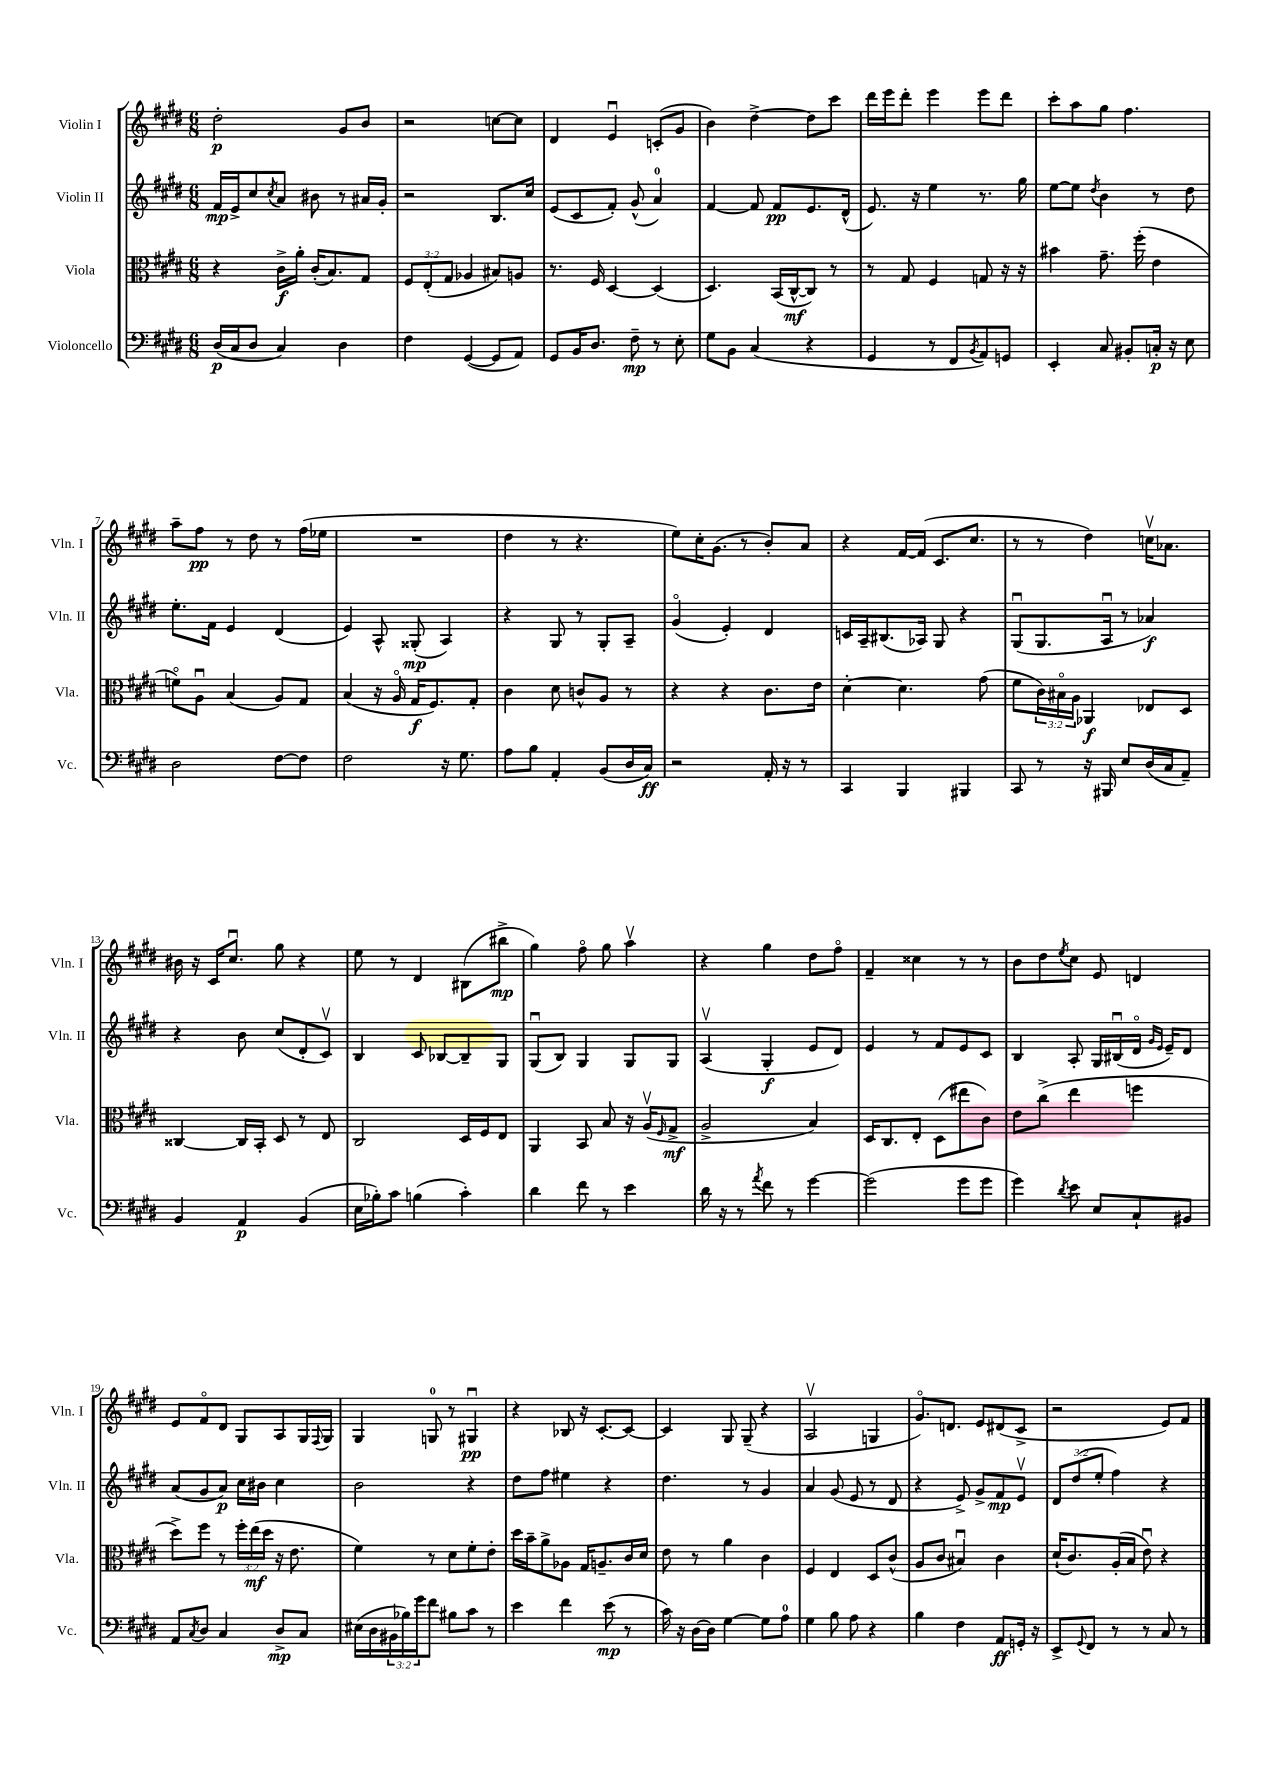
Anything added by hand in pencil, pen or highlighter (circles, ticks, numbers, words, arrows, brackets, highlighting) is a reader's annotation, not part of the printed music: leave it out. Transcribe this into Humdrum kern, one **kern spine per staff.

**kern	**dynam	**kern	**dynam	**kern	**dynam	**kern	**dynam
*part4	*part4	*part3	*part3	*part2	*part2	*part1	*part1
*staff4	*staff4	*staff3	*staff3	*staff2	*staff2	*staff1	*staff1
*I"Violoncello	*	*I"Viola	*	*I"Violin II	*	*I"Violin I	*
*I'Vc.	*	*I'Vla.	*	*I'Vln. II	*	*I'Vln. I	*
*clefF4	*	*clefC3	*	*clefG2	*	*clefG2	*
*k[f#c#g#d#]	*	*k[f#c#g#d#]	*	*k[f#c#g#d#]	*	*k[f#c#g#d#]	*
*M6/8	*	*M6/8	*	*M6/8	*	*M6/8	*
=1	=1	=1	=1	=1	=1	=1	=1
(16D#/LL	p	4r	.	16f#/LL	mp	2dd#'\	p
16C#/J	.	.	.	16e^/J	.	.	.
8D#/J	.	.	.	8cc#/	.	.	.
.	.	.	.	8qcc#/	.	.	.
4C#/)	.	16c#^\LL	f	8a/J	.	.	.
.	.	16a'\JJ	.	.	.	.	.
.	.	(16c#'/KL	.	8b#X\	.	.	.
.	.	8.B/)	.	.	.	.	.
4D#\	.	.	.	8r	.	8g#/L	.
.	.	8G#/J	.	16a#X/LL	.	8b/J	.
.	.	.	.	16g#'/JJ	.	.	.
=2	=2	=2	=2	=2	=2	=2	=2
4F#\	.	12F#/L	.	2r	.	2r	.
.	.	(12E'/	.	.	.	.	.
.	.	12G#/J	.	.	.	.	.
([4GG#/	.	4A-X/	.	.	.	.	.
8GG#/L]	.	8B#X/L)	.	8.B/L	.	[8ccn\L	.
8AA/J)	.	8An/J	.	.	.	8cc\J]	.
.	.	.	.	16cc#/Jk	.	.	.
=3	=3	=3	=3	=3	=3	=3	=3
8GG#/L	.	8.r	.	(8e/L	.	4d#/	.
16BB/K	.	.	.	8c#/	.	.	.
8.D#/J	.	16F#/	.	.	.	.	.
.	.	[4D#/	.	8f#'/J)	.	4eu/	.
8F#~\	mp	.	.	(8g#^^/	.	.	.
8r	.	(4D#/]	.	4a/)	.	(8cn'/L	.
8E'\	.	.	.	.	.	8g#/J	.
=4	=4	=4	=4	=4	=4	=4	=4
8G#\L	.	4.D#/)	.	[4f#/	.	4b\)	.
8BB\J	.	.	.	.	.	.	.
(4C#/	.	.	.	8f#/]	.	[4dd#^\	.
.	.	(16BB/LL	.	8f#/L	pp	.	.
.	.	[16C#^^/J	mf	.	.	.	.
4r	.	8C#/J])	.	8.e/	.	8dd#\L]	.
.	.	8r	.	.	.	8ccc#\J	.
.	.	.	.	(16d#^^/Jk	.	.	.
=5	=5	=5	=5	=5	=5	=5	=5
4GG#/	.	8r	.	8.e/)	.	16ddd#\LL	.
.	.	.	.	.	.	16eee\J	.
.	.	8G#/	.	.	.	8ddd#'\J	.
.	.	.	.	16r	.	.	.
8r	.	4F#/	.	4ee\	.	4eee\	.
8FF#/L	.	.	.	.	.	.	.
8qBB/	.	.	.	.	.	.	.
8AA/)	.	8Gn/	.	8.r	.	8eee\L	.
8GGn/J	.	16r	.	.	.	8ddd#\J	.
.	.	16r	.	16gg#\	.	.	.
=6	=6	=6	=6	=6	=6	=6	=6
4EE'/	.	4b#X\	.	[8ee\L	.	8ccc#'\L	.
.	.	.	.	8ee\J]	.	8aa\	.
.	.	.	.	8qdd#/	.	.	.
8C#/	.	8.g#~\	.	4b\	.	8gg#\J	.
8BB#X'/L	.	.	.	.	.	4.ff#\	.
.	.	(16ff#'\	.	.	.	.	.
16Cn'/Jk	p	4e\	.	8r	.	.	.
16r	.	.	.	.	.	.	.
8E\	.	.	.	8dd#\	.	.	.
!!LO:LB:g=z
=7	=7	=7	=7	=7	=7	=7	=7
2D#\	.	8fn\L)	.	8.ee'\L	.	8aa~\L	.
.	.	8Au\J	.	.	.	8ff#\J	pp
.	.	.	.	16f#\Jk	.	.	.
.	.	(4B/	.	4e/	.	8r	.
.	.	.	.	.	.	8dd#\	.
[8F#\L	.	8A/L)	.	(4d#/	.	8r	.
8F#\J]	.	8G#/J	.	.	.	(16ff#\LL	.
.	.	.	.	.	.	16ee-X\JJ	.
=8	=8	=8	=8	=8	=8	=8	=8
2F#\	.	(4B/	.	4e/)	.	2.r	.
.	.	16r	.	8A^^/	.	.	.
.	.	16A/	.	.	.	.	.
.	.	16G#/KL	f	(8G##X'/	mp	.	.
.	.	8.F#/)	.	.	.	.	.
16r	.	.	.	4A/)	.	.	.
8.G#\	.	.	.	.	.	.	.
.	.	8G#'/J	.	.	.	.	.
=9	=9	=9	=9	=9	=9	=9	=9
8A\L	.	4c#\	.	4r	.	4dd#\	.
8B\J	.	.	.	.	.	.	.
4AA'/	.	8d#\	.	8G#/	.	8r	.
.	.	8cn^^/L	.	8r	.	4.r	.
(8BB/L	.	8A/J	.	8G#'/L	.	.	.
16D#/L	.	8r	.	8A~/J	.	.	.
16C#/JJ)	ff	.	.	.	.	.	.
=10	=10	=10	=10	=10	=10	=10	=10
2r	.	4r	.	(4g#/	.	8ee\L)	.
.	.	.	.	.	.	16cc#'\K	.
.	.	.	.	.	.	(8.g#\J	.
.	.	4r	.	4e'/)	.	.	.
.	.	.	.	.	.	8r	.
16AA'/	.	8.c#\L	.	4d#/	.	8b'/L)	.
16r	.	.	.	.	.	.	.
8r	.	.	.	.	.	8a/J	.
.	.	16e\Jk	.	.	.	.	.
=11	=11	=11	=11	=11	=11	=11	=11
4CC#/	.	[4d#'\	.	16cn/LL	.	4r	.
.	.	.	.	16A~/J	.	.	.
.	.	.	.	(8.B#X/	.	.	.
4BBB/	.	4.d#\]	.	.	.	[16f#/LL	.
.	.	.	.	16A-X/Jk)	.	(16f#/JJ]	.
.	.	.	.	8G#/	.	8.c#/L	.
4BBB#X/	.	.	.	4r	.	.	.
.	.	.	.	.	.	8.cc#/J	.
.	.	(8g#\	.	.	.	.	.
=12	=12	=12	=12	=12	=12	=12	=12
8CC#/	.	8f#\L	.	(8G#u/L	.	8r	.
8r	.	24c#\L)	.	8.G#/	.	8r	.
.	.	24B#X\	.	.	.	.	.
.	.	24A\JJ	.	.	.	.	.
16r	.	4AA-X/	f	.	.	4dd#\)	.
16BBB#X/	.	.	.	16Au/Jk	.	.	.
8E/L	.	.	.	8r	.	.	.
(16D#/L	.	8E-X/L	.	4a-X/)	f	16ccnv\KL	.
16C#/J	.	.	.	.	.	8.a-X\J	.
8AA~/J)	.	8D#/J	.	.	.	.	.
!!LO:LB:g=z
=13	=13	=13	=13	=13	=13	=13	=13
4BB/	.	[4C##X/	.	4r	.	16b#X\	.
.	.	.	.	.	.	16r	.
.	.	.	.	.	.	16c#/KL	.
.	.	.	.	.	.	8.cc#u/J	.
4AA/	p	16C##/LL]	.	8b\	.	.	.
.	.	16BB'/JJ	.	.	.	.	.
.	.	8D#/	.	(8cc#/L	.	8gg#\	.
(4BB/	.	8r	.	8d#'/	.	4r	.
.	.	8E/	.	8c#v/J)	.	.	.
=14	=14	=14	=14	=14	=14	=14	=14
16E\LL	.	2C#/	.	4B/	.	8ee\	.
16B-X'\J)	.	.	.	.	.	.	.
8c#\J	.	.	.	.	.	8r	.
(4Bn\	.	.	.	8c#/	.	4d#/	.
.	.	.	.	[8B-X/L	.	.	.
4c#'\)	.	16D#/LL	.	8B-~/]	.	(8B#X\L	.
.	.	16F#/J	.	.	.	.	.
.	.	8E/J	.	8G#/J	.	8bb#X^\J	mp
=15	=15	=15	=15	=15	=15	=15	=15
4d#\	.	4AA/	.	(8G#u/L	.	4gg#\)	.
.	.	.	.	8B/J)	.	.	.
8f#\	.	8BB/	.	4G#/	.	8ff#\	.
8r	.	8B/	.	.	.	8gg#\	.
4e\	.	16r	.	8G#/L	.	4aav\	.
.	.	(16Av/KL	.	.	.	.	.
.	.	16qqF#/	.	.	.	.	.
.	.	8G#^/J	mf	8G#/J	.	.	.
=16	=16	=16	=16	=16	=16	=16	=16
16d#\	.	2A^/	.	(4Av/	.	4r	.
16r	.	.	.	.	.	.	.
8r	.	.	.	.	.	.	.
8qa/	.	.	.	.	.	.	.
8f#\	.	.	.	4G#'/	f	4gg#\	.
8r	.	.	.	.	.	.	.
[4g#\	.	4B/)	.	8e/L	.	8dd#\L	.
.	.	.	.	8d#/J)	.	8ff#\J	.
=17	=17	=17	=17	=17	=17	=17	=17
(2g#\]	.	16D#/KL	.	4e/	.	4f#~/	.
.	.	8.C#/	.	.	.	.	.
.	.	8E'/J	.	8r	.	4cc##X\	.
.	.	(8D#\L	.	8f#/L	.	.	.
8g#\L	.	8ee#X\	.	8e/	.	8r	.
8g#\J	.	8c#\J)	.	8c#/J	.	8r	.
=18	=18	=18	=18	=18	=18	=18	=18
4g#\)	.	8e\L	.	4B/	.	8b\L	.
.	.	(8cc#^\J	.	.	.	8dd#\	.
8qd#/	.	.	.	.	.	8qee/	.
8e\	.	4ee\	.	8A'/	.	8cc#\J	.
8E/L	.	.	.	16G#/LL	.	8e/	.
.	.	.	.	(16B#Xu/	.	.	.
8C#`/	.	4ffn\	.	16d#/JJ	.	4dn/	.
.	.	.	.	16qqg#/LL	.	.	.
.	.	.	.	16qqe/JJ	.	.	.
.	.	.	.	16e~/KL)	.	.	.
8BB#X/J	.	.	.	8d#/J	.	.	.
!!LO:LB:g=z
=19	=19	=19	=19	=19	=19	=19	=19
8AA/L	.	8dd#^\L)	.	(8a/L	.	8e/L	.
8qC#/	.	.	.	.	.	.	.
8D#/J	.	8ff#\J	.	8g#/	.	8f#/	.
4C#/	.	8r	.	8a/J)	p	8d#/J	.
.	.	24ff#'\LL	.	16cc#\LL	.	8G#/L	.
.	.	(24ee\	mf	.	.	.	.
.	.	.	.	16b#X\JJ	.	.	.
.	.	24dd#\JJ	.	.	.	.	.
8D#^/L	mp	16r	.	4cc#\	.	8A/	.
.	.	8.e\	.	.	.	.	.
8C#/J	.	.	.	.	.	16G#/L	.
.	.	.	.	.	.	8qqF#/	.
.	.	.	.	.	.	16G#/JJ	.
=20	=20	=20	=20	=20	=20	=20	=20
(16E#X\LL	.	4f#\)	.	2b\	.	4G#/	.
16D#\	.	.	.	.	.	.	.
24BB#X\	.	.	.	.	.	.	.
24B-X\)	.	.	.	.	.	.	.
24g#\J	.	.	.	.	.	.	.
8f#\J	.	8r	.	.	.	8Gn/	.
8B#X\L	.	8d#\L	.	.	.	8r	.
8c#\J	.	8f#'\	.	4r	.	4G#Xu/	pp
8r	.	8e'\J	.	.	.	.	.
=21	=21	=21	=21	=21	=21	=21	=21
4e\	.	16dd#\LL	.	8dd#\L	.	4r	.
.	.	16b~\J	.	.	.	.	.
.	.	8a^\	.	8ff#\J	.	.	.
4f#\	.	8A-X\J	.	4ee#X\	.	8B-X/	.
.	.	16G#/KL	.	.	.	16r	.
.	.	8.An~/	.	.	.	[8.c#'/L	.
(8e\	mp	.	.	4r	.	.	.
8r	.	16c#/L	.	.	.	8c#/J_	.
.	.	16d#/JJ	.	.	.	.	.
=22	=22	=22	=22	=22	=22	=22	=22
16c#\)	.	8e\	.	4.dd#\	.	4c#/]	.
16r	.	.	.	.	.	.	.
[16D#\LL	.	8r	.	.	.	.	.
16D#\JJ]	.	.	.	.	.	.	.
[4G#\	.	4a\	.	.	.	8G#/	.
.	.	.	.	8r	.	(8G#~/	.
8G#\L]	.	4c#\	.	4g#/	.	4r	.
8A\J	.	.	.	.	.	.	.
=23	=23	=23	=23	=23	=23	=23	=23
4G#\	.	4F#/	.	4a/	.	2Av/	.
8B\	.	4E/	.	(8g#/	.	.	.
8A\	.	.	.	8e/	.	.	.
4r	.	8D#/L	.	8r	.	4Gn/	.
.	.	(8c#^^/J	.	8d#/	.	.	.
=24	=24	=24	=24	=24	=24	=24	=24
4B\	.	8A/L	.	4r	.	8.g#/L)	.
.	.	8c#/J	.	.	.	.	.
.	.	.	.	.	.	8.dn/J	.
4F#\	.	4B#Xu/)	.	8e^/)	.	.	.
.	.	.	.	8g#^/L	.	8e/L	.
8AA/L	ff	4c#\	.	8f#/	mp	(8d#X/	.
16GGn'/Jk	.	.	.	8ev/J	.	8c#^/J	.
16r	.	.	.	.	.	.	.
=25	=25	=25	=25	=25	=25	=25	=25
8EE^/L	.	(16d#`/KL	.	12d#/L	.	2r	.
.	.	8.c#/)	.	.	.	.	.
.	.	.	.	(12dd#/	.	.	.
8qqGG#/	.	.	.	.	.	.	.
8FF#/J	.	.	.	.	.	.	.
.	.	.	.	12ee'/J	.	.	.
8r	.	(16A'/L	.	4ff#\)	.	.	.
.	.	16B/JJ	.	.	.	.	.
8r	.	8eu\)	.	.	.	.	.
8C#/	.	4r	.	4r	.	8e/L)	.
8r	.	.	.	.	.	8f#/J	.
==	==	==	==	==	==	==	==
*-	*-	*-	*-	*-	*-	*-	*-
